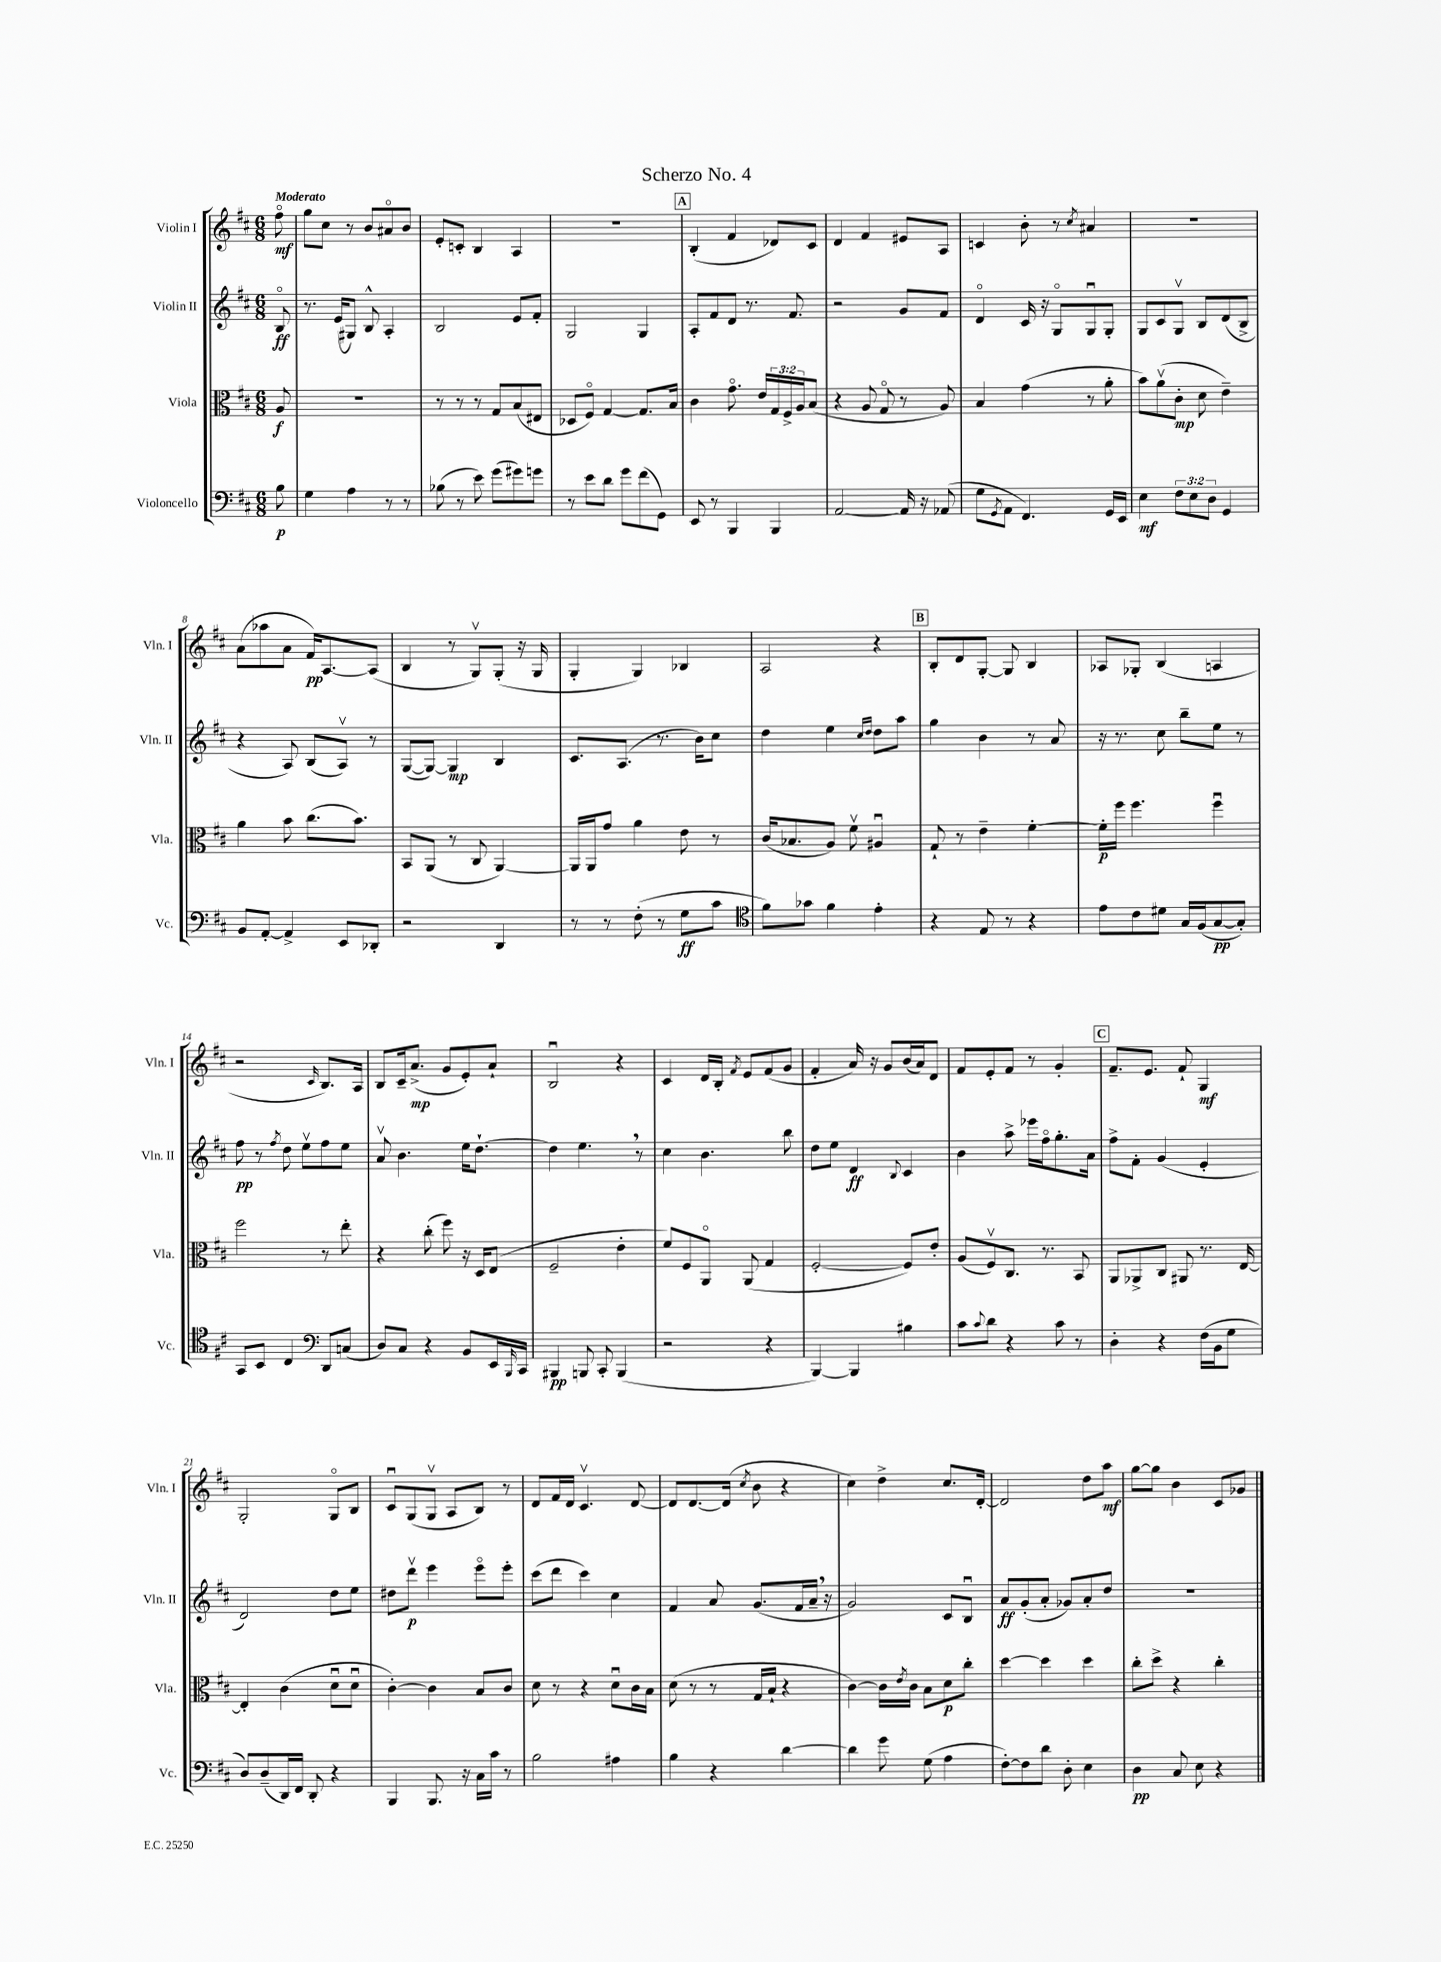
\header { title = "Scherzo No. 4" }
<<
\new StaffGroup <<
\new Staff = "s0" \with { instrumentName = "Violin I" shortInstrumentName = "Vln. I" } {
    \clef treble \key d \major \numericTimeSignature \time 6/8 \partial 8 \tempo "Moderato"
    fis''8\flageolet\mf |
    g''8 cis''8 r8 b'8 ais'8\flageolet b'8 |
    e'8-. c'8-. b4 a4 |
    R2. |
    \mark \markup { \box "A" } b4-.( fis'4 des'8) cis'8 |
    d'4 fis'4 eis'8 a8 |
    c'4 b'8-. r8 \acciaccatura { cis''8 } ais'4 |
    R2. |
    a'8( aes''8 a'8 fis'16\pp) a8.~ a8( |
    b4 r8 g8\upbow) g8-.( r16 g16 |
    g4-. g4) bes4 |
    a2 r4 |
    \mark \markup { \box "B" } b8-. d'8 g8~-. g8 b4 |
    aes8 ges8-. b4( a4 |
    r2 \grace { cis'16 } b8.) a16 |
    b8 cis'16-- a'8.->\mp( g'8 e'8-.) a'8-! |
    b2\downbow r4 |
    cis'4 d'16 b16-. \acciaccatura { fis'8 } e'8 fis'8( g'8 |
    fis'4-. a'16) r16 g'8 b'16( a'16) d'8 |
    fis'8 e'8-. fis'8 r8 g'4-. |
    \mark \markup { \box "C" } fis'8.-- e'8. fis'8-! g4\mf |
    g2-. g8\flageolet b8 |
    cis'8\downbow g8( g8\upbow a8 b8) r8 |
    d'8 fis'16 d'16 cis'4.\upbow d'8~ |
    d'8 d'8.~ d'16( \acciaccatura { cis''8 } b'8 r4 |
    cis''4) d''4-> cis''8. d'16~-. |
    d'2 d''8 a''8\mf |
    g''8~ g''8 b'4 cis'8 ges'8 \bar "|." |
}
\new Staff = "s1" \with { instrumentName = "Violin II" shortInstrumentName = "Vln. II" } {
    \clef treble \key d \major \numericTimeSignature \time 6/8 \partial 8
    b8\flageolet\ff |
    r8. e'16( gis8) b8-^ a4-. |
    b2 e'8 fis'8-. |
    g2 g4 |
    \mark \markup { \box "A" } a8-. fis'8 d'8 r8. fis'8. |
    r2 g'8 fis'8 |
    d'4\flageolet cis'16 r16 g8\flageolet g8\downbow g8-. |
    g8 cis'8 g8\upbow b8 d'8( b8-> |
    r4 a8) b8( a8\upbow) r8 |
    g8~( g8~) g4\mp b4 |
    cis'8. a8.( r8. b'16) cis''8 |
    d''4 e''4 \grace { cis''16 d''16 } d''8 a''8 |
    \mark \markup { \box "B" } g''4 b'4 r8 a'8 |
    r16 r8. cis''8 b''8-- e''8 r8 |
    fis''8\pp r8 \acciaccatura { fis''8 } d''8 e''8\upbow fis''8 e''8 |
    a'8\upbow b'4. e''16 d''8.~-! |
    d''4 e''4. \breathe r8 |
    cis''4 b'4. b''8 |
    d''8 e''8 d'4\ff \appoggiatura { b8 } cis'4 |
    b'4 a''8-> ees'''16 fis''16\flageolet g''8.-. a'16 |
    \mark \markup { \box "C" } fis''8-> fis'8-. g'4( e'4-. |
    d'2) d''8 e''8 |
    dis''8 d'''8\upbow\p e'''4 e'''8\flageolet e'''8-. |
    cis'''8( d'''8 cis'''4) cis''4 |
    fis'4 a'8 g'8.( fis'16 a'16-- \breathe r16 |
    g'2) cis'8 b8\downbow |
    a'8\ff g'8-.( a'8-. ges'8) a'8-. d''8 |
    R2. \bar "|." |
}
\new Staff = "s2" \with { instrumentName = "Viola" shortInstrumentName = "Vla." } {
    \clef alto \key d \major \numericTimeSignature \time 6/8 \override Staff.TupletNumber.text = #tuplet-number::calc-fraction-text \partial 8
    a8\f |
    R2. |
    r8 r8 r8 g8 b8( eis8 |
    des8 fis8\flageolet) g4~ g8. b16 |
    \mark \markup { \box "A" } cis'4 g'8.\flageolet e'16 \tuplet 3/2 { g16 fis16-> a16 } b8( |
    r4 a8 g8\flageolet r8 a8) |
    b4 g'4( r8 a'8-. |
    b'8) a'8\upbow( cis'8-.\mp d'8 e'4--) |
    a'4 b'8 cis''8.( b'8.) |
    b,8 a,8( r8 cis8 a,4~) |
    a,16 a,16 g'8 a'4 e'8 r8 |
    cis'16( bes8. a8) fis'8\upbow ais4\downbow |
    \mark \markup { \box "B" } g8-! r8 e'4-- fis'4~-. |
    fis'16-.\p fis''16 fis''4. fis''4\downbow |
    fis''2 r8 e''8-. |
    r4 cis''8-.( fis''8) r16 d16 e8( |
    fis2-- e'4-. |
    fis'8) fis8 a,8\flageolet a,8( g4 |
    fis2~-. fis8) e'8-. |
    a8( fis8\upbow) cis8. r8. b,8 |
    \mark \markup { \box "C" } a,8 aes,8-> cis8 ais,8 r8. e16~ |
    e4-. cis'4( d'8\downbow d'8\downbow |
    cis'4~-.) cis'4 b8 cis'8 |
    d'8 r8 r4 d'8\downbow cis'16 b16 |
    d'8( r8 r8 g16 b16-! r4 |
    cis'4~) cis'16 \acciaccatura { e'8 } cis'16 b8 d'8\p cis''8-. |
    d''4~ d''4 d''4 |
    cis''8-. d''8-> r4 cis''4-. \bar "|." |
}
\new Staff = "s3" \with { instrumentName = "Violoncello" shortInstrumentName = "Vc." } {
    \clef bass \key d \major \numericTimeSignature \time 6/8 \override Staff.TupletNumber.text = #tuplet-number::calc-fraction-text \partial 8
    b8\p |
    g4 a4 r8 r8 |
    bes8( r8 e'8) g'8( gis'8) g'8 |
    r8 e'8 d'8 g'8 fis'8( g,8) |
    \mark \markup { \box "A" } e,8 r8 b,,4 b,,4 |
    a,2~ a,16 r16 aes,8( |
    g8 \acciaccatura { g,8 } a,8 fis,4.) g,16 e,16 |
    e4\mf \tuplet 3/2 { fis8 e8 d8 } g,4 |
    b,8 a,8~-. a,4-> e,8 des,8-. |
    r2 d,4 |
    r8 r8 fis8-.( r8 g8\ff cis'8 |
    \clef tenor fis'8) ges'8 fis'4 e'4-. |
    \mark \markup { \box "B" } r4 e8 r8 r4 |
    e'8 cis'8 dis'8 g16 fis16( g8~\pp g8-.) |
    g,8 b,8 cis4 \clef bass d,8 c8( |
    d8) cis8 r4 b,8 e,16 \grace { b,,16 } cis,16 |
    bis,,4\pp b,,8 cis,8-. b,,4( |
    r2 r4 |
    b,,4~) b,,4 bis4 |
    cis'8 \appoggiatura { cis'8 } d'8 r4 cis'8 r8 |
    \mark \markup { \box "C" } d4-. r4 fis16( b,16 g8 |
    d8) d8--( d,16) fis,16 d,8-. r4 |
    b,,4 b,,8. r16 cis16 cis'16 r8 |
    b2 ais4 |
    b4 r4 d'4~ |
    d'4 g'8 g8( a4 |
    fis8~-.) fis8 d'8 d8-. e4 |
    d4\pp cis8 e8 r4 \bar "|." |
}
>>
>>
